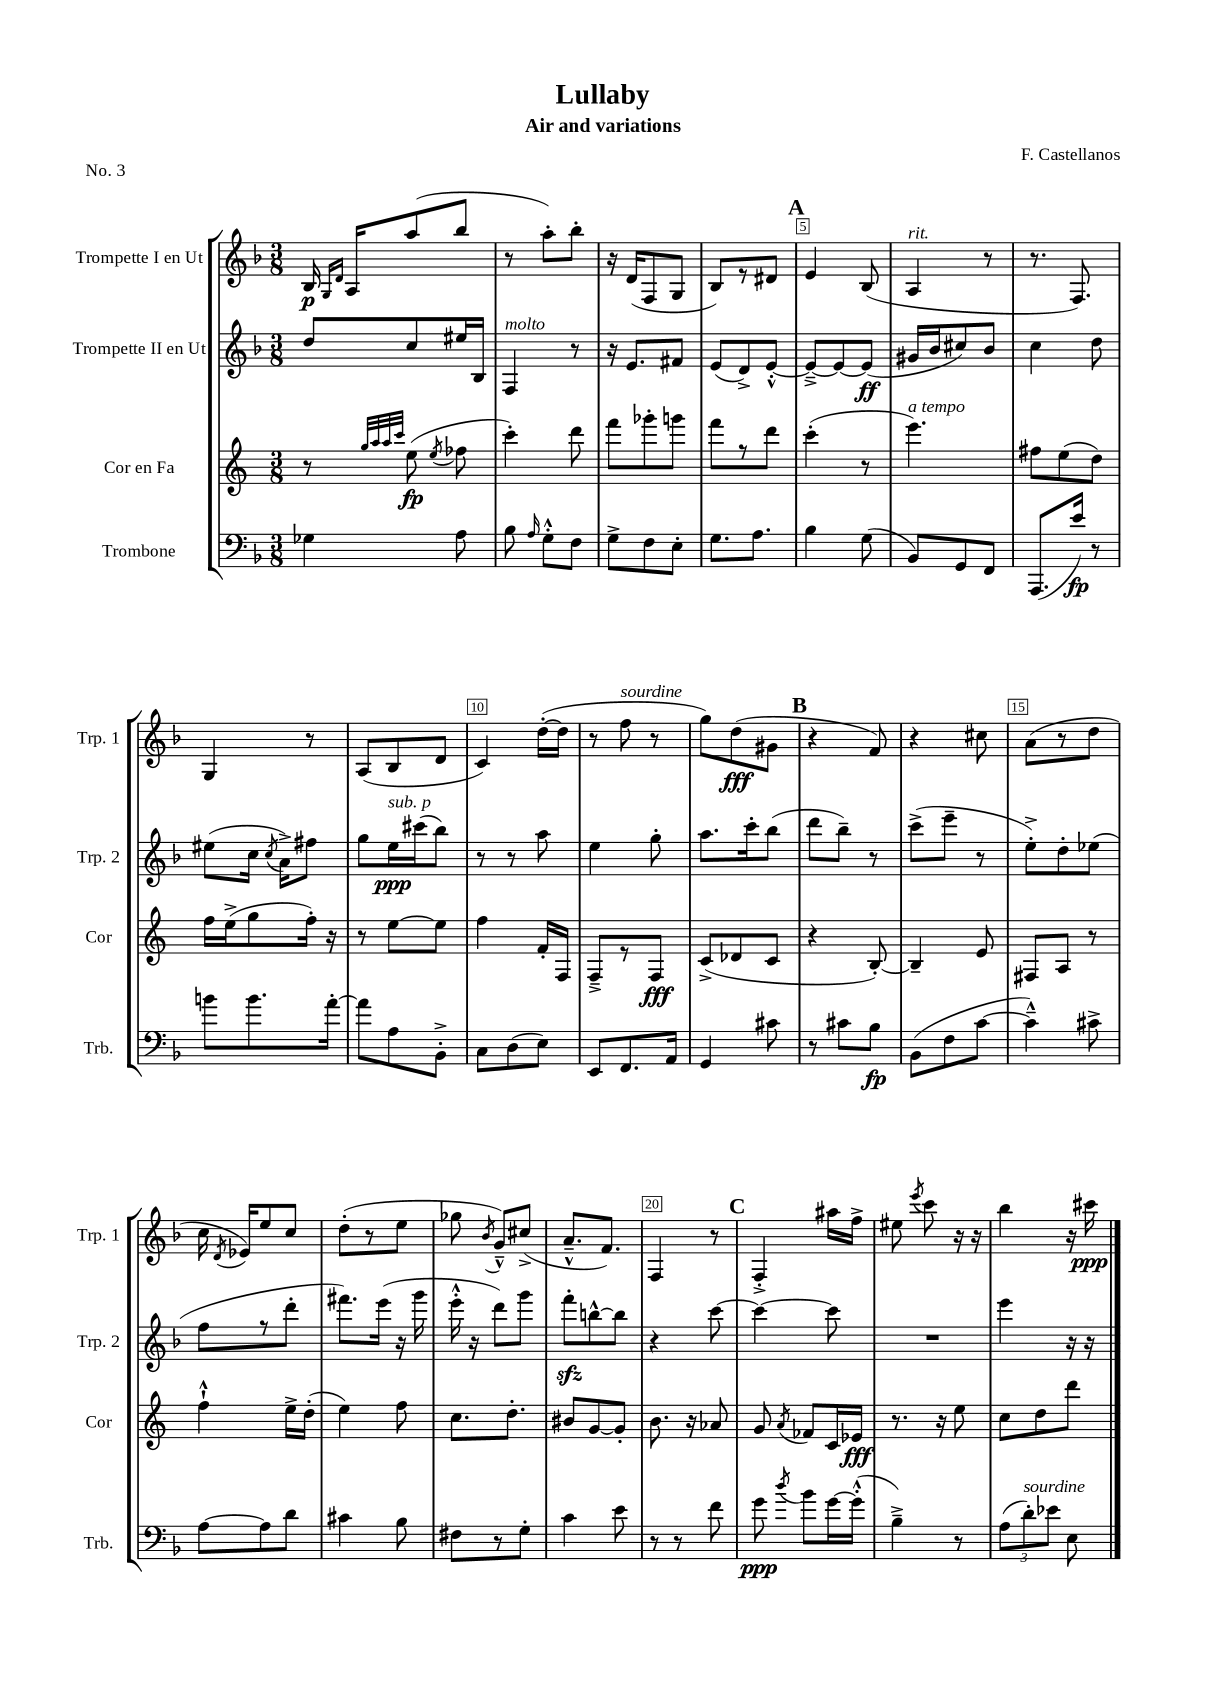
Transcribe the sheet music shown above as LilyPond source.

\header { title = "Lullaby" composer = "F. Castellanos" subtitle = "Air and variations" piece = "No. 3" }
<<
\new StaffGroup <<
\new Staff = "s0" \with { instrumentName = "Trompette I en Ut" shortInstrumentName = "Trp. 1" } {
    \clef treble \key f \major \numericTimeSignature \time 3/8
    \autoBeamOff bes16\p \grace { g16[ d'16] } a16[ a''8( bes''8] |
    r8 a''8[-.) bes''8]-. |
    r16 d'16[( f8 g8] |
    bes8[) r8 dis'8] |
    \mark \markup { \bold "A" } e'4 bes8( |
    a4^\markup { \italic "rit." } r8 |
    r8. f8.) |
    g4 r8 |
    a8[( bes8 d'8] |
    c'4) d''16[~-.( d''16] |
    r8 f''8^\markup { \italic "sourdine" } r8 |
    g''8[) d''8\fff( gis'8] |
    \mark \markup { \bold "B" } r4 f'8) |
    r4 cis''8 |
    a'8[( r8 d''8] |
    c''16 \acciaccatura { d'8 } ees'16[) e''8 c''8] |
    d''8[-.( r8 e''8] |
    ges''8 \acciaccatura { bes'8 } g'8[---^) cis''8]->( |
    a'8.[---^ f'8.]) |
    f4 r8 |
    \mark \markup { \bold "C" } f4-.-> ais''16[ f''16]-> |
    eis''8 \acciaccatura { e'''8 } c'''8 r16 r16 |
    bes''4 r16 cis'''16\ppp \bar "|." |
}
\new Staff = "s1" \with { instrumentName = "Trompette II en Ut" shortInstrumentName = "Trp. 2" } {
    \clef treble \key f \major \numericTimeSignature \time 3/8
    \autoBeamOff d''8[ c''8 eis''16 bes16] |
    f4^\markup { \italic "molto" } r8 |
    r16 e'8.[ fis'8] |
    e'8[( d'8->) e'8]~-.-^ |
    \mark \markup { \bold "A" } e'8[~---> e'8~ e'8]\ff( |
    gis'16[ bes'16 cis''8) bes'8] |
    c''4 d''8 |
    eis''8[( c''16] \acciaccatura { c''8 } a'16[->) fis''8] |
    g''8[ e''16\ppp^\markup { \italic "sub. p" } cis'''16( bes''8]) |
    r8 r8 a''8 |
    e''4 g''8-. |
    a''8.[ c'''16-. bes''8]( |
    \mark \markup { \bold "B" } d'''8[ bes''8]--) r8 |
    c'''8[->( e'''8]-- r8 |
    e''8[-.->) d''8-. ees''8]( |
    f''8[ r8 d'''8]-. |
    fis'''8.[) e'''16]( r16 g'''16 |
    e'''16-.-^ r16 d'''8[) g'''8] |
    f'''8[-.\sfz b''8~-^ b''8] |
    r4 c'''8~ |
    \mark \markup { \bold "C" } c'''4~ c'''8 |
    R4. |
    e'''4 r16 r16 \bar "|." |
}
\new Staff = "s2" \with { instrumentName = "Cor en Fa" shortInstrumentName = "Cor" } {
    \clef treble \key c \major \numericTimeSignature \time 3/8
    \autoBeamOff r8 \grace { g''32[ a''32 a''32 c'''32] } e''8\fp( \acciaccatura { e''8 } fes''8 |
    c'''4-.) d'''8 |
    f'''8[ ges'''8-. g'''8] |
    f'''8[ r8 d'''8] |
    \mark \markup { \bold "A" } c'''4-.( r8 |
    e'''4.^\markup { \italic "a tempo" }) |
    fis''8[ e''8( d''8]) |
    f''16[ e''16->( g''8 f''16]-.) r16 |
    r8 e''8[~ e''8] |
    f''4 f'16[-. f16] |
    f8[---> r8 f8]\fff |
    c'8[->( des'8 c'8] |
    \mark \markup { \bold "B" } r4 b8~-.) |
    b4-- e'8 |
    fis8[ a8] r8 |
    f''4-!-^ e''16[-> d''16]-.( |
    e''4) f''8 |
    c''8.[ d''8.]-. |
    bis'8[ g'8~ g'8]-. |
    b'8. r16 aes'8 |
    \mark \markup { \bold "C" } g'8 \acciaccatura { a'8 } fes'8[ c'16 ees'16]\fff |
    r8. r16 e''8 |
    c''8[ d''8 d'''8] \bar "|." |
}
\new Staff = "s3" \with { instrumentName = "Trombone" shortInstrumentName = "Trb." } {
    \clef bass \key f \major \numericTimeSignature \time 3/8
    \autoBeamOff ges4 a8 |
    bes8 \grace { a16 } g8[-.-^ f8] |
    g8[-> f8 e8]-. |
    g8.[ a8.] |
    \mark \markup { \bold "A" } bes4 g8( |
    bes,8[) g,8 f,8] |
    a,,8.[( e'16]\fp) r8 |
    b'8[ b'8. a'16]~-. |
    a'8[ a8 bes,8]-.-> |
    c8[ d8( e8]) |
    e,8[ f,8. a,16] |
    g,4 cis'8 |
    \mark \markup { \bold "B" } r8 cis'8[ bes8]\fp |
    bes,8[( f8 c'8]~ |
    c'4---^) cis'8-> |
    a8[~ a8 d'8] |
    cis'4 bes8 |
    fis8[ r8 g8]-. |
    c'4 e'8 |
    r8 r8 f'8 |
    \mark \markup { \bold "C" } g'8\ppp \acciaccatura { d''8 } bes'8[ g'16~ g'16]-.-^( |
    bes4--->) r8 |
    \tuplet 3/2 { a8[( d'8-.^\markup { \italic "sourdine" }) ees'8] } e8 \bar "|." |
}
>>
>>
\layout { \context { \Score \override BarNumber.break-visibility = ##(#f #t #t) barNumberVisibility = #(every-nth-bar-number-visible 5) \override BarNumber.stencil = #(make-stencil-boxer 0.1 0.3 ly:text-interface::print) } }
